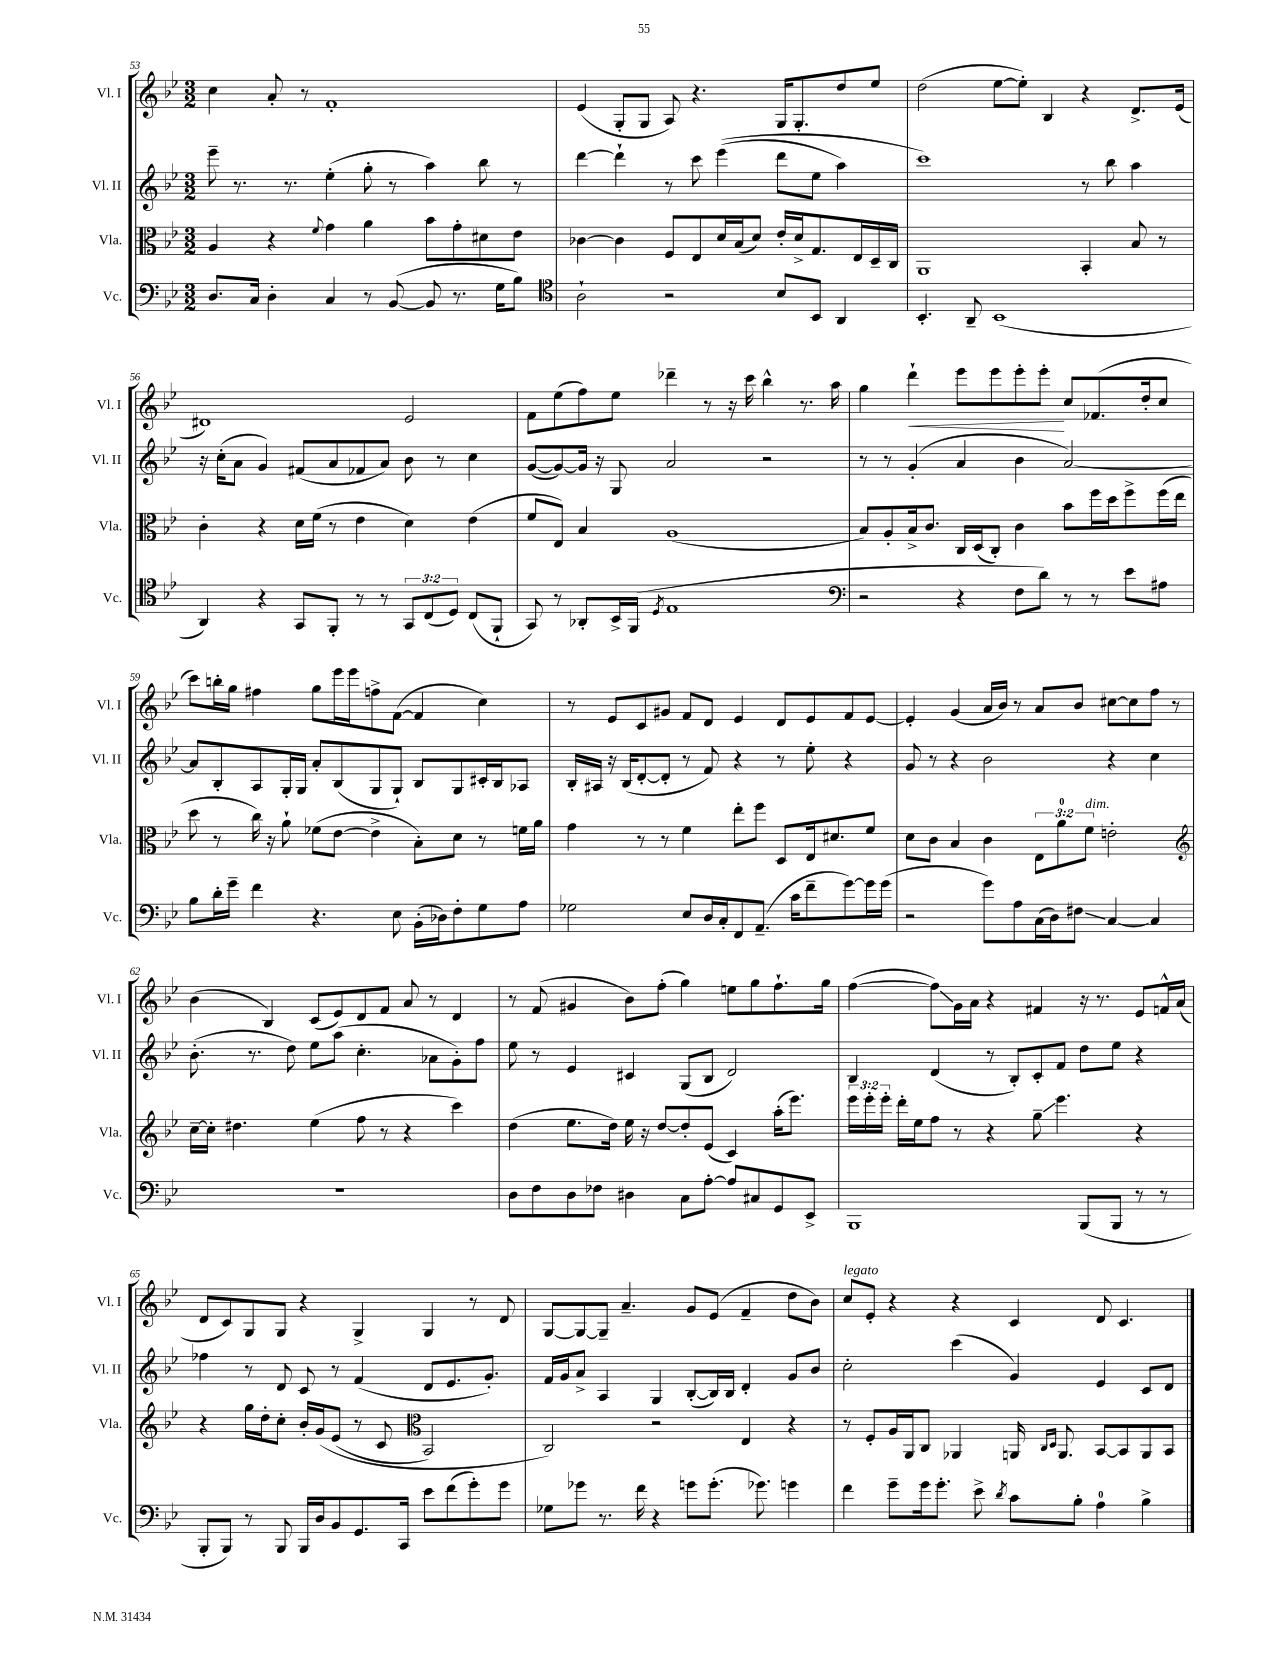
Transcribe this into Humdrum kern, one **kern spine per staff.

**kern	**kern	**kern	**kern
*staff4	*staff3	*staff2	*staff1
*clefF4	*clefC3	*clefG2	*clefG2
*k[b-e-]	*k[b-e-]	*k[b-e-]	*k[b-e-]
*M3/2	*M3/2	*M3/2	*M3/2
8.D	4A	8eee-~	4cc
.	.	8.r	.
16C	.	.	.
4D'	4r	.	8a'
.	.	8.r	.
.	.	.	8r
.	8qqf	.	.
4C	4g	(4ee-'	1f'
8r	4a	8gg'	.
([8BB-	.	8r	.
8BB-]	8b-	4aa)	.
8.r	8g'	.	.
.	8d#	8bb-	.
16G	.	.	.
8B-)	8e-	8r	.
=	=	=	=
*clefC4	*	*	*
2A`	[4c-	[4ddd	(4e-
.	4c-]	4ddd`]	8G'
.	.	.	8G
2r	8F	8r	8A)
.	8E-	8ccc	4.r
.	16d	&((4eee-	.
.	(16B-	.	.
.	8d)	.	.
8B-	16e-'	8ddd	16G
.	16d^	.	8.G'
8BB-	8.G	8ee-	.
4AA	.	4aa)	8dd
.	16E-	.	.
.	16D~	.	8ee-
.	16C	.	.
=	=	=	=
4.BB-'	1AA	1ccc&)	(2dd
8AA~	.	.	.
(1BB-	.	.	[8ee-
.	.	.	8ee-'])
.	.	.	4B-
.	4BB-'	8r	4r
.	.	8bb-	.
.	8B-	4aa	8.d^
.	8r	.	.
.	.	.	(16e-
=	=	=	=
4AA)	4c'	16r	1d#)
.	.	(16cc'	.
.	.	8a	.
4r	4r	4g)	.
8GG	16d	(8f#	.
.	(16f	.	.
8FF'	8r	8a	.
8r	4e-	8f-	.
8r	.	8a)	.
12GG	4d)	8b-	2e-
(12C	.	.	.
.	.	8r	.
12D)	.	.	.
(8C	(4e-	4cc	.
8FF`	.	.	.
=	=	=	=
8GG)	8f	([8g	8f
8r	8E-)	8g_)	(8ee-
8AA-'	4B-	16g]	8ff)
.	.	16r	.
16BB-^	.	8G	8ee-
(16FF	.	.	.
8qD	.	.	.
1E-	(1A	2a	4ddd-~
.	.	.	8r
.	.	.	16r
.	.	.	16ccc
.	.	2r	4bb-^^
.	.	.	8.r
.	.	.	16aa
=	=	=	=
*clefF4	*	*	*
2r	8B-)	8r	4gg
.	8A'	8r	.
.	16B-^	(4g'	4ddd`
.	8.c	.	.
4r	16C	4a	8eee-
.	(16D	.	.
.	8C')	.	8eee-
8F	4c	4b-	8eee-'
8d)	.	.	8eee-'
8r	8b-	[2a)	8cc
8r	16ff	.	(8.f-
.	16dd	.	.
8e-	8ff^	.	.
.	.	.	16dd'
8A#	(16ff	.	8cc
.	16ee-	.	.
=	=	=	=
8B-	8dd	8a]	8ccc)
16d'	8r	8B-'	16bb'
16g~	.	.	16gg
4f	16cc)	8A	4ff#
.	16r	.	.
.	8a`	16G'	.
.	.	16G	.
4.r	(8f-	8a'	8gg
.	[8e-	(8B-	16eee-
.	.	.	16eee-
.	4e-^]	8G	8ff^
8E-	.	8G`)	([8f
(16BB-'	8B-')	8B-	4f]
16D-)	.	.	.
8F'	8d	8G	.
8G	8r	16c#'	4cc)
.	.	16B-	.
8A	16f	8A-	.
.	16a	.	.
=	=	=	=
2G-	4g	16B-'	8r
.	.	16A#	.
.	.	16r	8e-
.	.	(16B-	.
.	8r	[8d'	8c
.	8r	8d']	8g#
8E-	4f	8r	8f
16D	.	8f)	8d
16C'	.	.	.
8FF	8ee-'	4r	4e-
(8.AA~	8ff	.	.
.	8D	8r	8d
16c	.	.	.
8f~	16E-	8ee-'	8e-
.	8.d#	.	.
[8g)	.	4r	8f
16g]	8f	.	[8e-
(16g	.	.	.
=	=	=	=
2r	8d	8g	4e-']
.	8c	8r	.
.	4B-	4r	(4g
8g)	4c	2b-	16a
.	.	.	16b-)
8A	.	.	8r
(16C	12E-	.	8a
16D)	.	.	.
.	12a	.	.
8F#	.	.	8b-
.	12f	.	.
[4C	2e'	4r	[8cc#
.	.	.	8cc#]
4C]	.	4cc	8ff
.	.	.	8r
=	=	=	=
*	*clefG2	*	*
1.r	[16cc~	(8.b-'	(4b-
.	16cc']	.	.
.	4.dd#	.	.
.	.	8.r	.
.	.	.	4B-)
.	.	8dd)	.
.	(4ee-	8ee-	(8c
.	.	(8aa	8e-)
.	8ff	4.cc'	8d
.	8r	.	8f
.	4r	.	8a
.	.	8a-	8r
.	4ccc)	8g')	4d
.	.	8ff	.
=	=	=	=
8D	(4dd	8ee-	8r
8F	.	8r	(8f
8D	8.ee-	4e-	4g#
8F-	.	.	.
.	16dd)	.	.
4D#	16ee-	4c#	8b-)
.	16r	.	.
.	[8dd	.	(8ff'
8C	8dd']	(8G	4gg)
[8A'	(8e-	8B-	.
8A]	4c)	2d)	8ee
8C#	.	.	8gg
8GG	(16aa'	.	8.ff`
.	8.eee-)	.	.
8EE-^	.	.	.
.	.	.	16gg
=	=	=	=
1BBB-	24eee-	4B-	([4ff
.	24eee-'	.	.
.	24eee-'	.	.
.	16ddd'	.	.
.	16ee-	.	.
.	8ff	(4d	8ff])
.	8r	.	16g
.	.	.	16a
.	4r	8r	4r
.	.	8B-')	.
.	8gg~	8c'	4f#
.	4.eee-	8f	.
(8BBB-	.	8dd	16r
.	.	.	8.r
8BBB-	.	8ee-	.
8r	4r	4r	8e-
8r	.	.	16f^^
.	.	.	(16a
=	=	=	=
8BBB-'	4r	4ff-	8d
8BBB-)	.	.	8c)
8r	16gg	8r	8G
.	16dd'	.	.
8BBB-	8cc'	8d	8G
16BBB-	16b-'	8c	4r
16D	&(16g	.	.
8BB-	(8e-	8r	.
8.GG	8r	(4f	4G^
.	8c	.	.
16CC	.	.	.
*	*clefC3	*	*
8e-	2BB-)	8d	4G
(8f	.	8.e-	.
8g')	.	.	8r
.	.	8.g')	.
8g	.	.	8d
=	=	=	=
8G-	2C&)	16f	[8G
.	.	16g	.
8g-	.	8a^	8G_
8.r	.	4A	8G~]
.	.	.	4.a~
16f	.	.	.
4r	2r	4G	.
8g	.	([8B-'	8g
(8.g'	.	16B-])	(8e-
.	.	16B-	.
.	4E-	4d'	4f~
8.g-)	.	.	.
4g	4r	8g	8dd
.	.	8b-	8b-)
=	=	=	=
4f	8r	2cc'	8cc
.	8F'	.	8e-'
8g~	16A	.	4r
.	16AA	.	.
16g	8C	.	.
8.g'	.	.	.
.	4AA-	(4ccc	4r
8e-^	.	.	.
8qd	.	.	.
8c	16AA	4g)	4c
.	16qqC	.	.
.	16qqD	.	.
.	8.AA	.	.
8B-'	.	.	.
4A	[8BB-	4e-	8d
.	8BB-]	.	4.c
4B-^	8AA	8c	.
.	8BB-	8d	.
==	==	==	==
*-	*-	*-	*-
